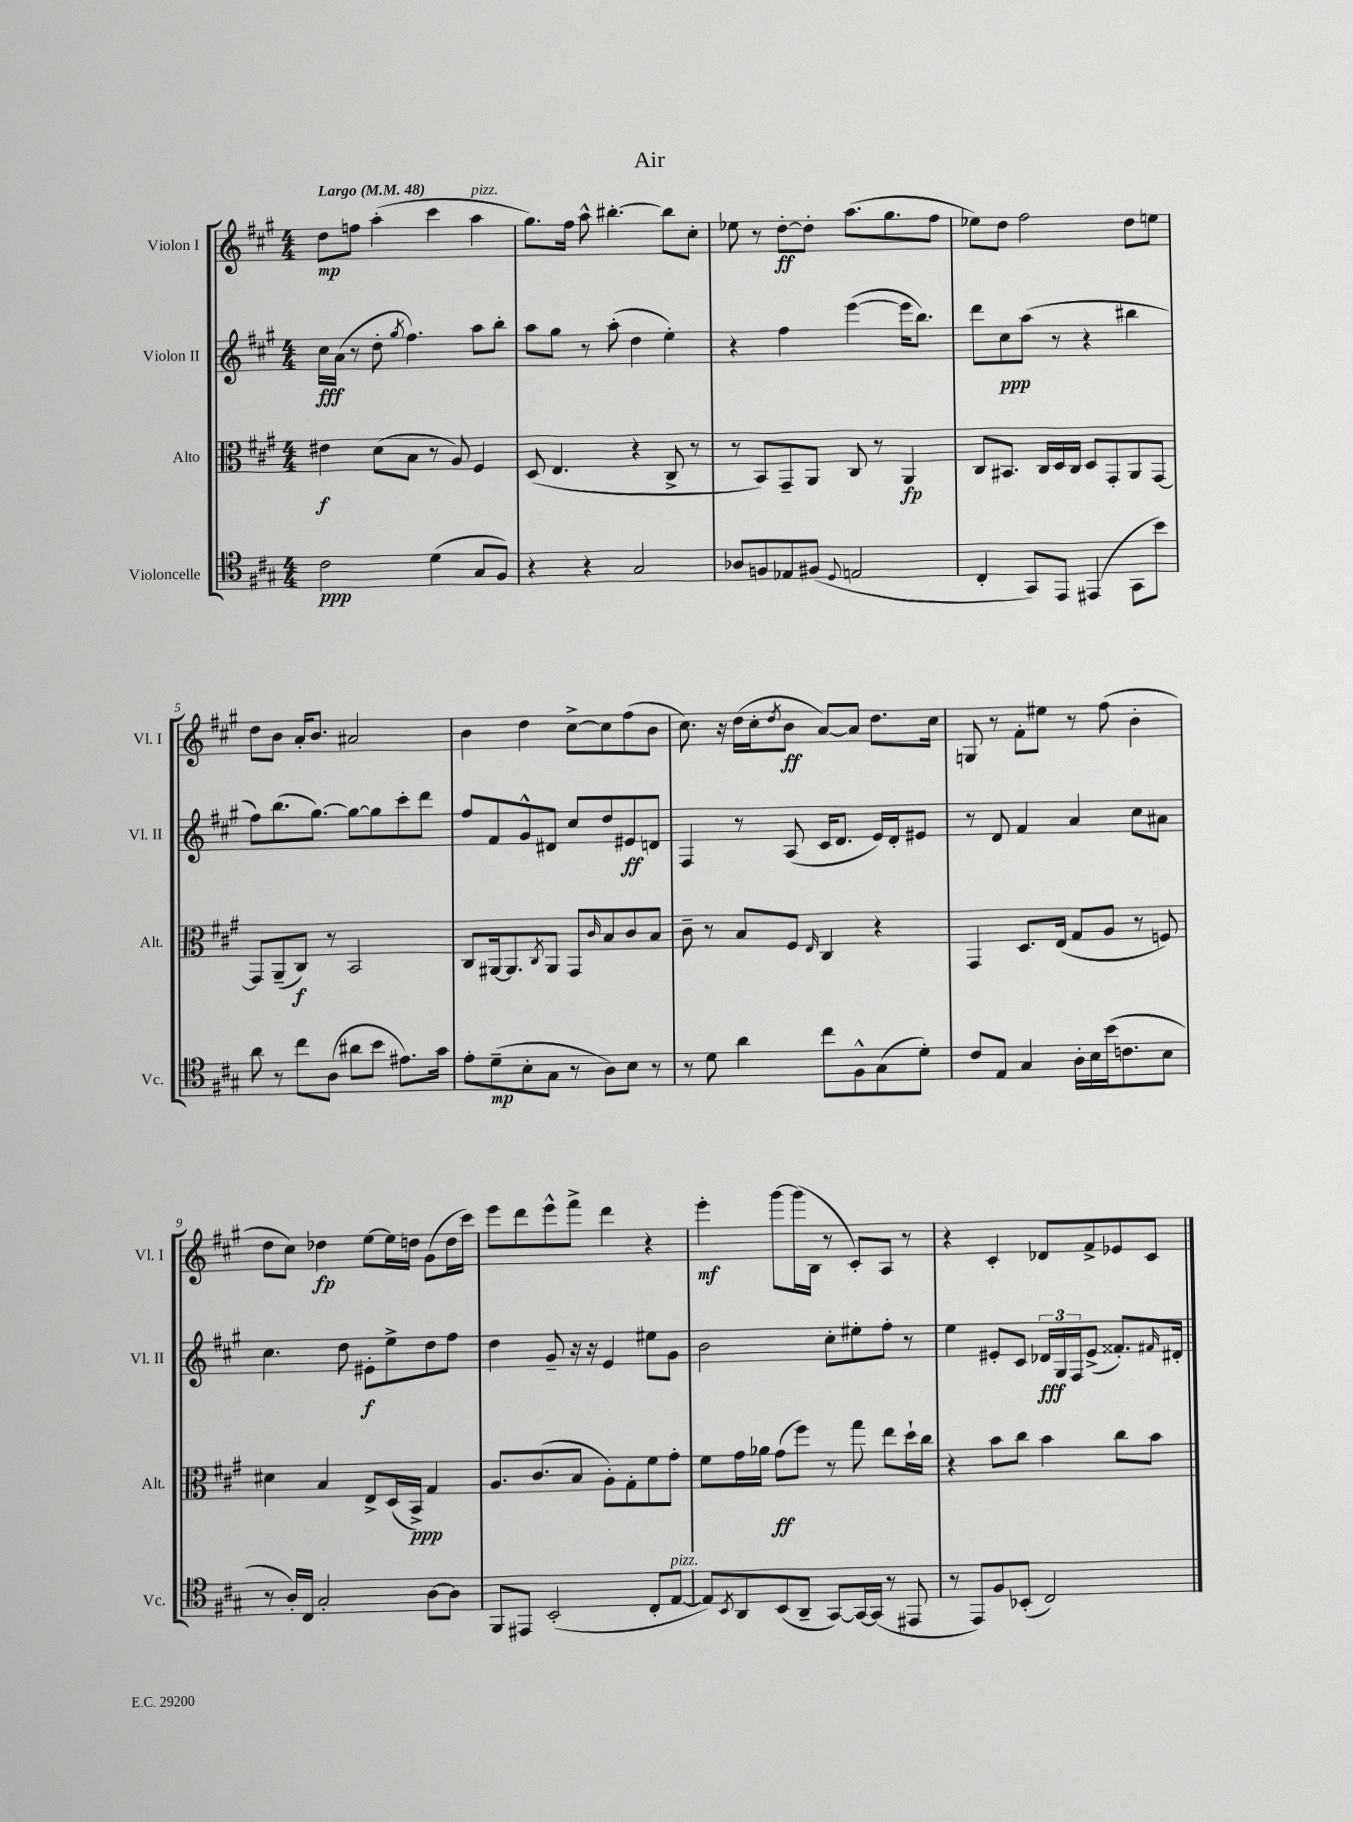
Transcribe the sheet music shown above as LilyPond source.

\header { title = "Air" }
<<
\new StaffGroup <<
\new Staff = "s0" \with { instrumentName = "Violon I" shortInstrumentName = "Vl. I" } {
    \clef treble \key a \major \numericTimeSignature \time 4/4 \tempo "Largo" 4 = 48
    d''8\mp f''8 a''4-.( cis'''4 a''4^\markup { \italic "pizz." } |
    gis''8.) fis''16 a''8-^ bis''4.~-. bis''8 cis''8-. |
    ees''8 r8 d''8~-.\ff d''8-. a''8.( gis''8. fis''8 |
    ees''8) d''8 fis''2 d''8 e''8 |
    d''8 b'8 a'16-. b'8. ais'2 |
    b'4 d''4 cis''8~-> cis''8 fis''8( b'8 |
    cis''8.) r16 d''16( cis''16-. \acciaccatura { d''8 } b'8\ff a'8~) a'8 d''8. cis''16 |
    g8 r8 fis'8-. eis''8 r8 fis''8( b'4-. |
    d''8 cis''8) des''4\fp e''8~ e''16 d''16 gis'8( d''16 cis'''16) |
    e'''8 d'''8 e'''8-^ fis'''8-> d'''4 r4 |
    e'''4-.\mf gis'''8~ gis'''16( b16 r8 cis'8-.) a8 r8 |
    r4 cis'4-. des'8 fis'8-> ees'8 cis'8 \bar "|." |
}
\new Staff = "s1" \with { instrumentName = "Violon II" shortInstrumentName = "Vl. II" } {
    \clef treble \key a \major \numericTimeSignature \time 4/4
    cis''16\fff a'16( r8 d''8-. \acciaccatura { gis''8 } fis''4.) a''8 b''8-. |
    a''8 gis''8 r8 a''8-.( d''4 e''4-.) |
    r4 fis''4 e'''4~( e'''16 b''8.) |
    d'''8 cis''8\ppp a''8( r8 r4 bis''4 |
    fis''8) b''8.( gis''8.~) gis''8~ gis''8 cis'''8-. d'''8 |
    fis''8 fis'8 gis'8-^ dis'8 cis''8 d''8 eis'8\ff d'8 |
    fis4 r8 a8( cis'16 d'8. e'16) d'16-. eis'8 |
    r8 d'8 fis'4 a'4 cis''8 ais'8 |
    cis''4. d''8 eis'8-.\f e''8-> d''8 fis''8 |
    d''4 gis'8-- r16 r16 e'4 eis''8 gis'8 |
    b'2 cis''8-. eis''8-. fis''8-. r8 |
    e''4 eis'8-. cis'8 \tuplet 3/2 { des'16\fff gis16 fis16 } eis'8->( fisis'8.-.) \grace { fis'16 } dis'16-. \bar "|." |
}
\new Staff = "s2" \with { instrumentName = "Alto" shortInstrumentName = "Alt." } {
    \clef alto \key a \major \numericTimeSignature \time 4/4
    eis'4\f d'8( b8 r8 a8) fis4 |
    d8( e4. r4 cis8-> r8 |
    r8 b,8) gis,8-- a,8 cis8 r8 a,4\fp |
    cis8 bis,8. cis16 d16 cis16 d8 gis,8-. a,8 gis,8~ |
    gis,8 a,8--( cis8\f) r8 b,2 |
    cis8 ais,16~ ais,8. \acciaccatura { cis8 } ais,8 gis,8 \grace { cis'16 } b8 cis'8 b8 |
    cis'8-- r8 b8 fis8 \grace { e16 } cis4 r4 |
    gis,4 d8. e16( gis8 a8 r8 f8) |
    dis'4 b4 e8-> d16( b,16->\ppp) gis4 |
    a8. cis'8.( b8 a8-.) gis8-. fis'8 gis'8-. |
    fis'8 gis'16 aes'16 gis'8\ff( fis''8) r8 gis''8 e''8 d''16-! cis''16 |
    r4 b'8 cis''8 b'4 cis''8 b'8 \bar "|." |
}
\new Staff = "s3" \with { instrumentName = "Violoncelle" shortInstrumentName = "Vc." } {
    \clef tenor \key a \major \numericTimeSignature \time 4/4
    cis'2\ppp d'4( gis8 fis8) |
    r4 r4 gis2 |
    aes8 f8 ees8 fis8( \appoggiatura { d8 } e2 |
    cis4-. gis,8) e,8 eis,4( gis,8 b'8) |
    a'8 r8 cis''8 a8( ais'8 b'8 eis'8.) gis'16 |
    e'8-. d'8--\mp( b8-. gis8 r8 a8) b8 r8 |
    r8 d'8 a'4 cis''8 fis8-^ gis8( d'8-.) |
    cis'8 e8 gis4 a16-. b16 b'16( c'8. b8 |
    r8 a16-.) cis16 gis2-. a8~ a8 |
    fis,8 eis,8 b,2-.( cis8-. e8~^\markup { \italic "pizz." } |
    e8) \acciaccatura { b,8 } a,8 b,8( a,8-- gis,8~) gis,16~ gis,16( r8 eis,8 |
    r8 e,8) fis8 bes,8-.( cis2) \bar "|." |
}
>>
>>
